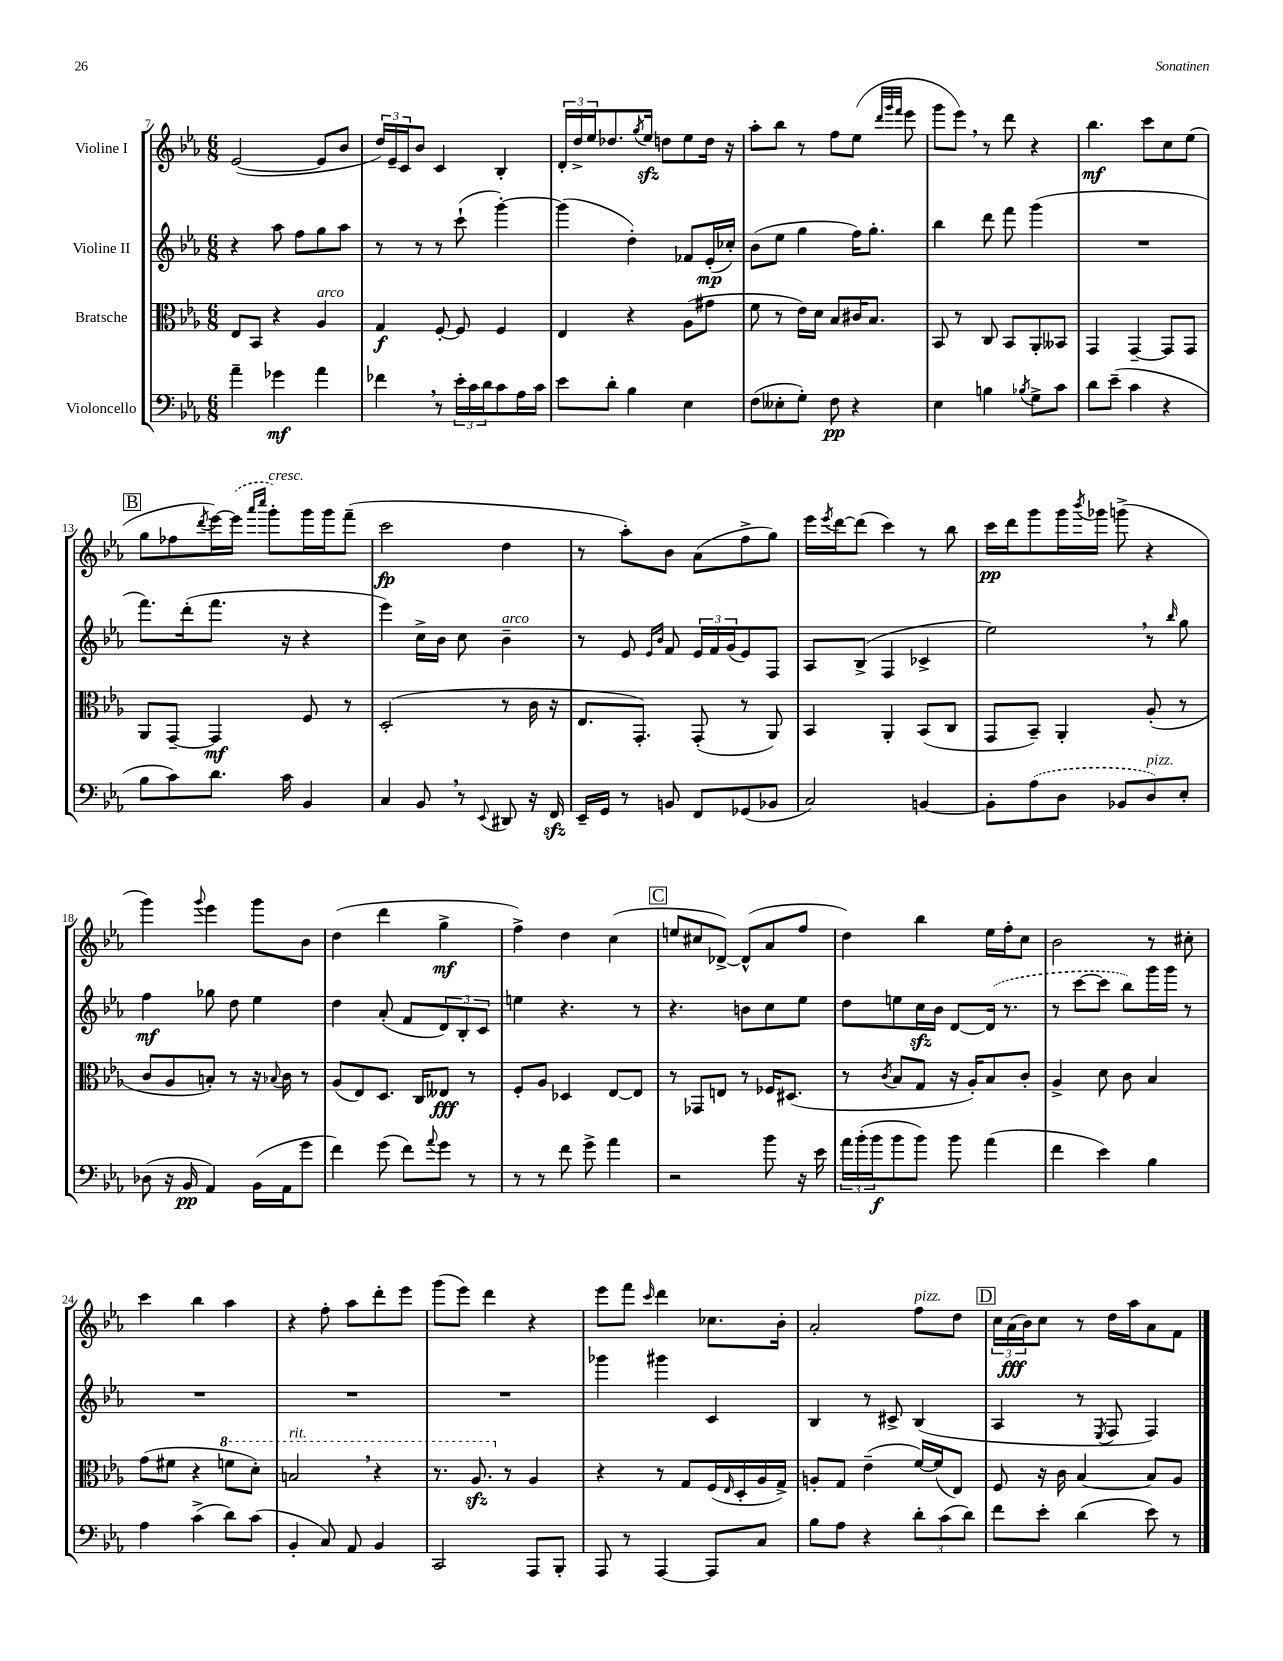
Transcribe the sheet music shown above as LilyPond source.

<<
\new StaffGroup <<
\new Staff = "s0" \with { instrumentName = "Violine I" } {
    \clef treble \key ees \major \numericTimeSignature \time 6/8
    ees'2~( ees'8 bes'8 |
    \tuplet 3/2 { d''16) ees'16-- c'16 } bes'8 c'4 bes4-. |
    \tuplet 3/2 { d'16-. d''16-> ees''16 } des''8. \acciaccatura { g''8 } ees''16\sfz d''8 ees''8 d''16 r16 |
    aes''8-. bes''8 r8 f''8 ees''8( \grace { d'''32 g'''32 f'''32 } ees'''8 |
    g'''8 ees'''8) \breathe r8 d'''8 r4 |
    bes''4.\mf c'''8 c''8 ees''8( |
    \mark \markup { \box "B" } g''8 fes''8 \acciaccatura { d'''8 } ees'''16~) \once \slurDashed ees'''16( \grace { aes'''16 c''''16 } g'''8-.^\markup { \italic "cresc." }) g'''16 g'''16 f'''8--( |
    c'''2\fp d''4 |
    r8 aes''8-.) bes'8 aes'8( f''8-> g''8) |
    ees'''16 \acciaccatura { ees'''8 } d'''16~ d'''8( c'''4) r8 bes''8 |
    c'''16\pp d'''16 g'''8 g'''16 \acciaccatura { bes'''8 } ges'''16 g'''8->( r4 |
    g'''4) \appoggiatura { g'''8 } ees'''4 g'''8 bes'8 |
    d''4( d'''4 g''4->\mf |
    f''4->) d''4 c''4( |
    \mark \markup { \box "C" } e''8 cis''8 des'8~->) des'8-^( aes'8 f''8 |
    d''4) bes''4 ees''16 f''16-. c''8 |
    bes'2 r8 cis''8-. |
    c'''4 bes''4 aes''4 |
    r4 f''8-. aes''8 d'''8-. ees'''8 |
    g'''8( ees'''8) d'''4 r4 |
    ees'''8 f'''8 \grace { c'''16 } d'''4 ces''8. bes'16-. |
    aes'2-. f''8^\markup { \italic "pizz." } d''8 |
    \mark \markup { \box "D" } \tuplet 3/2 { c''16 aes'16\fff( bes'16) } c''8 r8 d''16 aes''16 aes'8 f'8 \bar "|." |
}
\new Staff = "s1" \with { instrumentName = "Violine II" } {
    \clef treble \key ees \major \numericTimeSignature \time 6/8
    r4 aes''8 f''8 g''8 aes''8 |
    r8 r8 r8 c'''8-!( g'''4~-.) |
    g'''4( d''4-.) fes'8 ees'16-.\mp( ces''16-.) |
    bes'8( ees''8 g''4 f''16) g''8.-. |
    bes''4 d'''8 f'''8 g'''4( |
    R2. |
    \mark \markup { \box "B" } f'''8.) d'''16-.( f'''8. r16 r4 |
    ees'''4) c''16-> bes'16 c''8 bes'4--^\markup { \italic "arco" } |
    r8 ees'8 \grace { ees'16 bes'16 } f'8 \tuplet 3/2 { ees'16 f'16 g'16( } ees'8) f8 |
    aes8 bes8->( f4 ces'4-> |
    ees''2) \breathe r8 \grace { bes''16 } g''8 |
    f''4\mf ges''8 d''8 ees''4 |
    d''4 aes'8-.( f'8 \tuplet 3/2 { d'8) bes8-. c'8 } |
    e''4 r4. r8 |
    \mark \markup { \box "C" } r4. b'8 c''8 ees''8 |
    d''8 e''8 c''16\sfz bes'16 d'8~ \once \slurDashed d'16( r8. |
    r8 c'''8~ c'''8 bes''8) g'''16 g'''16 r8 |
    R2. |
    R2. |
    R2. |
    ges'''4 gis'''4 c'4 |
    bes4 r8 cis'8-> bes4( |
    \mark \markup { \box "D" } aes4 r8 \acciaccatura { ees8 } f8 f4) \bar "|." |
}
\new Staff = "s2" \with { instrumentName = "Bratsche" } {
    \clef alto \key ees \major \numericTimeSignature \time 6/8
    ees8 bes,8 r4 aes4^\markup { \italic "arco" } |
    g4\f f8~-. f8 f4 |
    ees4 r4 aes8( gis'8 |
    f'8 r8 ees'16) d'16 bes8 cis'16 bes8. |
    bes,8 r8 c8 bes,8 aes,8-. beses,8 |
    g,4 g,4~-- g,8 g,8 |
    \mark \markup { \box "B" } aes,8 g,8~-- g,4\mf f8 r8 |
    d2-.( r8 c'16 r16 |
    ees8. g,8.-.) g,8-.( r8 aes,8) |
    bes,4 aes,4-. bes,8( c8 |
    g,8 bes,8--) aes,4-. aes8-.( r8 |
    c'8 aes8 b8-.) r8 r16 \appoggiatura { bes8 } c'16 r8 |
    aes8( ees8) d8. c16 eeses8\fff r8 |
    f8-. aes8 des4 ees8~ ees8 |
    \mark \markup { \box "C" } r8 ges,8 e8 r8 fes16 dis8.( |
    r8 \acciaccatura { c'8 } bes8 g8 r16 aes16-.) bes8 c'8-. |
    aes4-> d'8 c'8 bes4 |
    g'8( fis'8 r4 \ottava #1 f''!8 d''8-.) |
    b'2^\markup { \italic "rit." } \breathe r4 |
    r8. aes'8.\sfz \ottava #0 r8 aes4 |
    r4 r8 g8 f16( \grace { ees16 } d16-. aes16 g16->) |
    a8-. g8 ees'4--( f'16~) f'16( ees8) |
    \mark \markup { \box "D" } f8 r16 c'16 bes4~ bes8 aes8 \bar "|." |
}
\new Staff = "s3" \with { instrumentName = "Violoncello" } {
    \clef bass \key ees \major \numericTimeSignature \time 6/8
    aes'4-- ges'4\mf aes'4 |
    fes'4 \breathe r8 \tuplet 3/2 { ees'16-. c'16 d'16 } c'8 aes16 c'16 |
    ees'8 d'8-. bes4 ees4 |
    f8( eeses8-. g8-.) f8\pp r4 |
    ees4 b4 \acciaccatura { bes8 } g8-> c'8 |
    d'8 ees'8--( c'4 r4 |
    \mark \markup { \box "B" } bes8 c'8) d'8. c'16 bes,4 |
    c4 bes,8 \breathe r8 \appoggiatura { ees,8 } dis,8 r16 f,16\sfz |
    ees,16-- g,16 r8 b,8 f,8 ges,8( bes,8 |
    c2) b,4~ |
    b,8-. \once \slurDashed aes8( d8 bes,8 d8^\markup { \italic "pizz." }) ees8-. |
    des8( r16 bes,16\pp aes,4) bes,16( aes,16 g'8 |
    f'4) g'8( f'8) \appoggiatura { aes'8 } g'8 r8 |
    r8 r8 f'8 g'8-> aes'4 |
    \mark \markup { \box "C" } r2 bes'8 r16 ees'16 |
    \tuplet 3/2 { aes'16 bes'16-.( bes'16\f } bes'8 bes'8) bes'8 aes'4( |
    f'4 ees'4) bes4 |
    aes4 c'4->( d'8) c'8( |
    bes,4-. c8) aes,8 bes,4 |
    c,2 aes,,8 bes,,8-. |
    aes,,8 r8 aes,,4~ aes,,8 c8 |
    bes8 aes8 r4 \tuplet 3/2 { d'8-. c'8( d'8) } |
    \mark \markup { \box "D" } f'8 ees'8-. d'4( ees'8) r8 \bar "|." |
}
>>
>>
\layout { \context { \Score currentBarNumber = #7 } }
